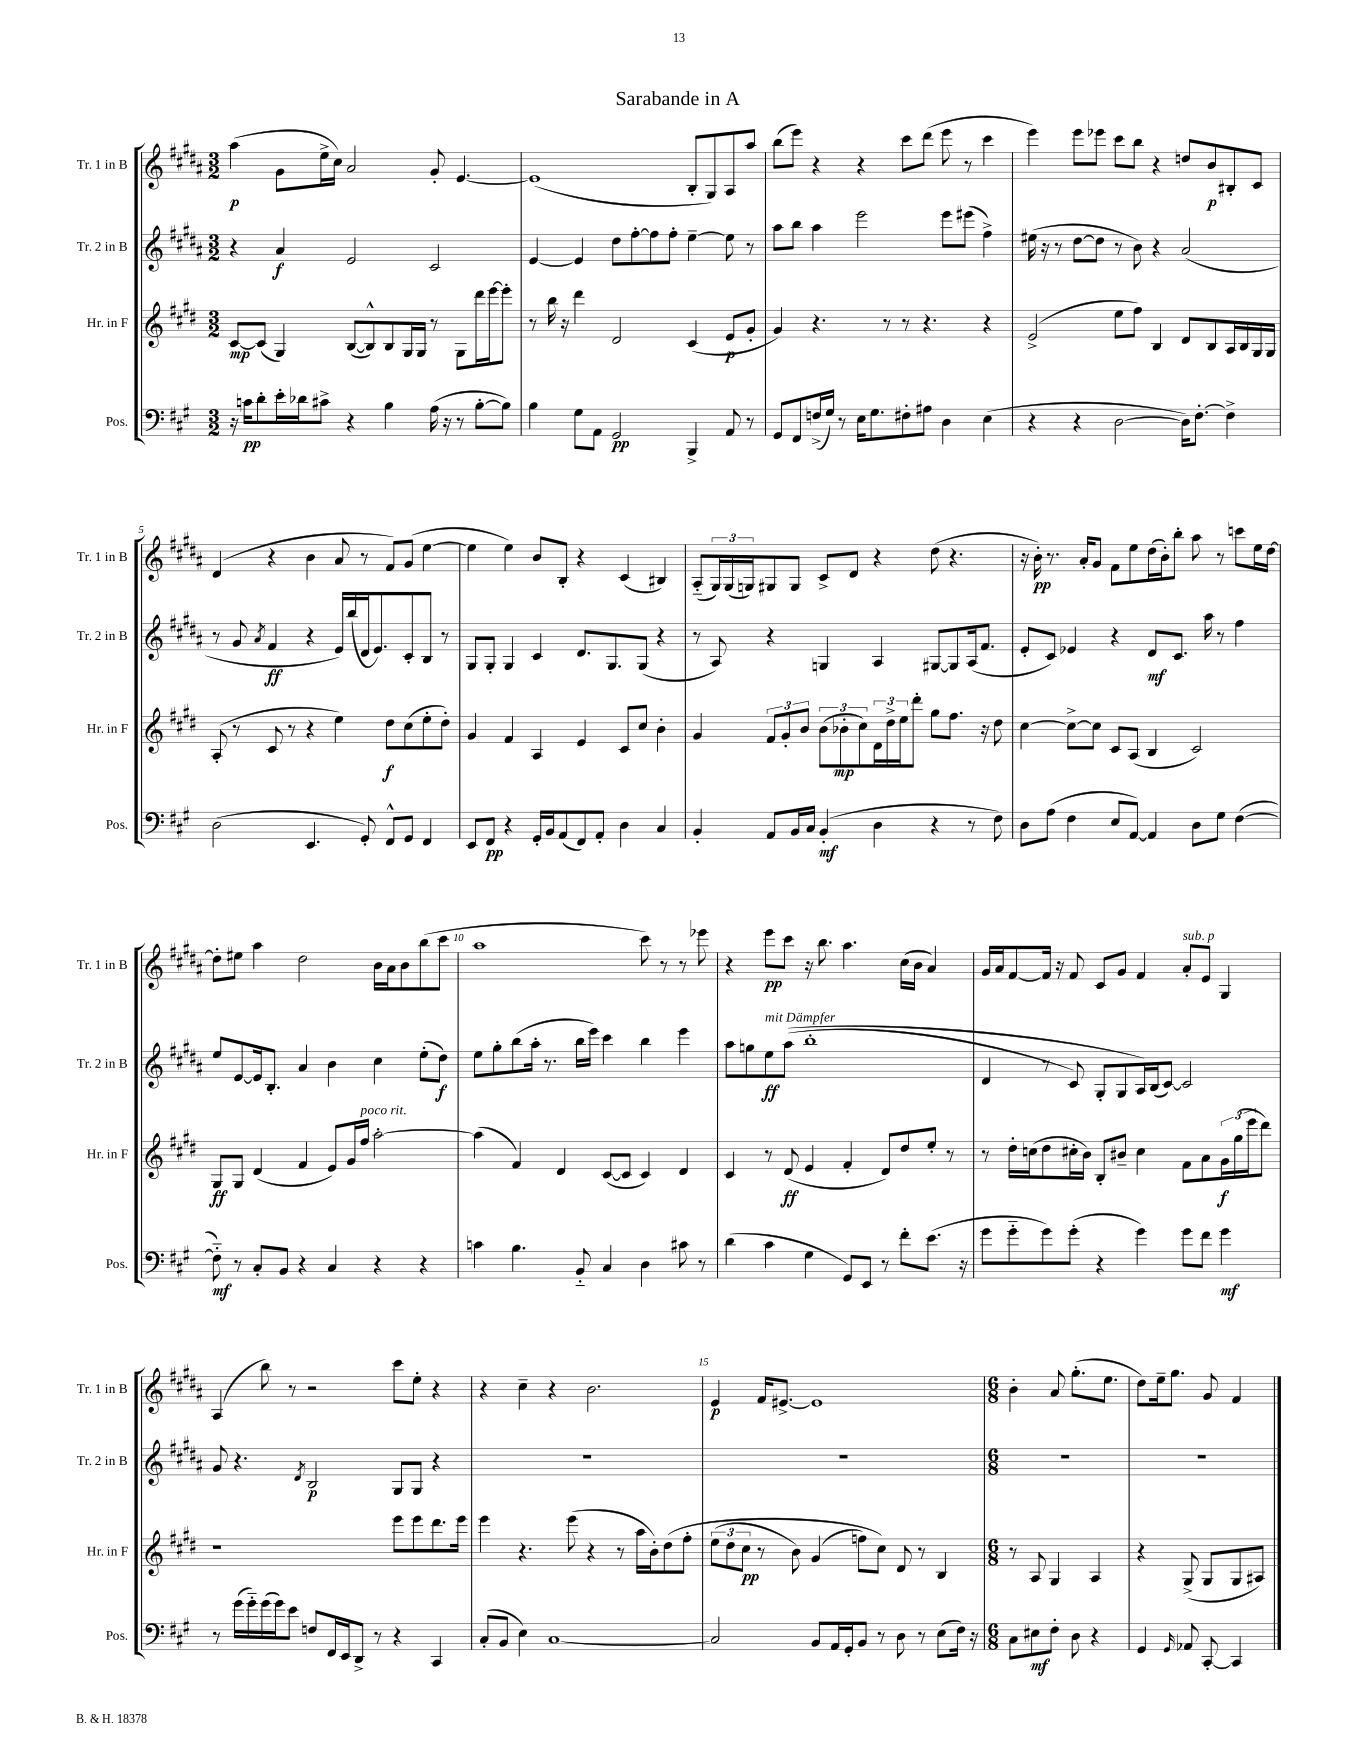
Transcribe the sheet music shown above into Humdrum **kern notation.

**kern	**dynam	**kern	**dynam	**kern	**dynam	**kern	**dynam
*part4	*part4	*part3	*part3	*part2	*part2	*part1	*part1
*staff4	*staff4	*staff3	*staff3	*staff2	*staff2	*staff1	*staff1
*I"Pos.	*	*I"Hr. in F	*	*I"Tr. 2 in B	*	*I"Tr. 1 in B	*
*I'Pos.	*	*I'Hr. in F	*	*I'Tr. 2 in B	*	*I'Tr. 1 in B	*
*clefF4	*	*clefG2	*	*clefG2	*	*clefG2	*
*k[f#c#g#]	*	*k[f#c#g#d#]	*	*k[f#c#g#d#a#]	*	*k[f#c#g#d#a#]	*
*M3/2	*	*M3/2	*	*M3/2	*	*M3/2	*
=1	=1	=1	=1	=1	=1	=1	=1
16r	.	[8c#/L	mp	4r	.	(4aa#\	p
16cn\KL	pp	.	.	.	.	.	.
8d'\	.	(8c#/J]	.	.	.	.	.
16e'\L	.	4G#/)	.	4a#/	f	8g#\L	.
16d-X\J	.	.	.	.	.	.	.
8c#X^\J	.	.	.	.	.	16ee^\L	.
.	.	.	.	.	.	16cc#\JJ)	.
4r	.	([8B/L	.	2e/	.	2a#/	.
.	.	8B^^/])	.	.	.	.	.
4B\	.	8B/	.	.	.	.	.
.	.	16G#/L	.	.	.	.	.
.	.	16G#/JJ	.	.	.	.	.
(16A\	.	8r	.	2c#/	.	8g#'/	.
16r	.	.	.	.	.	.	.
8r	.	8G#\L	.	.	.	[4.e/	.
[8B'\L	.	16ddd#\L	.	.	.	.	.
.	.	[16eee\J	.	.	.	.	.
8B\J])	.	8eee'\J]	.	.	.	.	.
=2	=2	=2	=2	=2	=2	=2	=2
4B\	.	8r	.	[4e/	.	(1e]	.
.	.	16bb\	.	.	.	.	.
.	.	16r	.	.	.	.	.
8G#\L	.	4ddd#\	.	4e/]	.	.	.
8AA\J	.	.	.	.	.	.	.
2GG#/	pp	2d#/	.	8dd#\L	.	.	.
.	.	.	.	[8ff#'\	.	.	.
.	.	.	.	8ff#\]	.	.	.
.	.	.	.	8ff#'\J	.	.	.
4BBB^/	.	(4c#/	.	[4ee~\	.	8B'/L	.
.	.	.	.	.	.	8G#/)	.
8AA/	.	8e/L	p	8ee\]	.	8A#/	.
8r	.	8g#'/J	.	8r	.	8aa#/J	.
=3	=3	=3	=3	=3	=3	=3	=3
8GG#/L	.	4g#/)	.	8aa#\L	.	(8bb\L	.
8FF#/	.	.	.	8bb\J	.	8eee\J)	.
(16Fn^/L	.	4.r	.	4aa#\	.	4r	.
16G#/JJ)	.	.	.	.	.	.	.
8r	.	.	.	.	.	.	.
16E\KL	.	.	.	2eee\	.	4r	.
8.G#\	.	.	.	.	.	.	.
.	.	8r	.	.	.	.	.
8F#X'\	.	8r	.	.	.	8ccc#\L	.
8A#X\J	.	4.r	.	.	.	(8ddd#\J	.
4D\	.	.	.	8eee\L	.	8eee\	.
.	.	.	.	(8eee#X\J	.	8r	.
(4E\	.	4r	.	4ff#^\)	.	4ccc#\	.
=4	=4	=4	=4	=4	=4	=4	=4
4r	.	(2e^/	.	(16ee#X\	.	4eee\)	.
.	.	.	.	16r	.	.	.
.	.	.	.	8r	.	.	.
4r	.	.	.	[8dd#\L	.	8eee\L	.
.	.	.	.	8dd#\J]	.	8eee-X\J	.
[2D\	.	8ee\L	.	8r	.	8ccc#\L	.
.	.	8ff#\J)	.	8b\)	.	8bb\J	.
.	.	4B/	.	4r	.	4r	.
16D\KL])	.	8d#/L	.	(2a#/	.	8ddn/L	.
[8.F#'\J	.	.	.	.	.	.	.
.	.	8B/	.	.	.	8b/	p
4F#^\]	.	16A/L	.	.	.	8B#X'/	.
.	.	16B/	.	.	.	.	.
.	.	16G#/	.	.	.	8c#/J	.
.	.	16G#/JJ	.	.	.	.	.
!!LO:LB:g=z
=5	=5	=5	=5	=5	=5	=5	=5
(2D\	.	(8A'/	.	8r	.	(4d#/	.
.	.	8r	.	8g#/	.	.	.
.	.	.	.	8qa#/	.	.	.
.	.	8c#/	.	4f#/	ff	4r	.
.	.	8r	.	.	.	.	.
4.EE/	.	4r	.	4r	.	4b\	.
.	.	4ee\)	.	16e/LL)	.	8a#/	.
.	.	.	.	(16bb/	.	.	.
8GG#'/)	.	.	.	16d#/J	.	8r	.
.	.	.	.	8.e/)	.	.	.
8FF#^^/L	.	8dd#\L	f	.	.	8f#/L)	.
8GG#/J	.	(8cc#\	.	8c#'/	.	(8g#/J	.
4FF#/	.	8ee'\	.	8B/J	.	[4ee\	.
.	.	8dd#'\J)	.	8r	.	.	.
=6	=6	=6	=6	=6	=6	=6	=6
8EE/L	.	4g#/	.	8G#/L	.	4ee\]	.
8FF#/J	pp	.	.	8G#'/J	.	.	.
4r	.	4f#/	.	4G#/	.	4ee\)	.
16GG#'/LL	.	4A/	.	4c#/	.	8b/L	.
16BB/J	.	.	.	.	.	.	.
(8AA/	.	.	.	.	.	8B'/J	.
8FF#/)	.	4e/	.	8.d#/L	.	4r	.
8AA'/J	.	.	.	.	.	.	.
.	.	.	.	8.G#/	.	.	.
4D\	.	8c#/L	.	.	.	(4c#/	.
.	.	8cc#/J	.	(8G#/J	.	.	.
4C#/	.	4b'\	.	4r	.	4B#X/)	.
=7	=7	=7	=7	=7	=7	=7	=7
4BB'/	.	4g#/	.	8r	.	(8A#/L	.
.	.	.	.	8A#/)	.	24G#/L)	.
.	.	.	.	.	.	(24G#/	.
.	.	.	.	.	.	24Gn/J)	.
8AA/L	.	12f#/L	.	4r	.	8G#X/	.
.	.	12g#'/	.	.	.	.	.
16BB/L	.	.	.	.	.	8G#/J	.
.	.	12b/J	.	.	.	.	.
16C#/JJ	.	.	.	.	.	.	.
(4BB'/	mf	(12b\L	.	4Gn/	.	8c#^/L	.
.	.	12b-X'\	mp	.	.	.	.
.	.	.	.	.	.	8d#/J	.
.	.	12cc#\)	.	.	.	.	.
4D\	.	24d#\L	.	4A#/	.	4r	.
.	.	24dd#^\	.	.	.	.	.
.	.	24ee\J	.	.	.	.	.
.	.	8ddd#'\J	.	.	.	.	.
4r	.	8gg#\L	.	[8G#X/L	.	(8dd#\	.
.	.	8.ff#\J	.	8G#/]	.	4.r	.
8r	.	.	.	(16A#/k	.	.	.
.	.	16r	.	8.f#/J	.	.	.
8F#\)	.	8dd#\	.	.	.	.	.
=8	=8	=8	=8	=8	=8	=8	=8
8D\L	.	[4cc#\	.	8e'/L	.	16r	.
.	.	.	.	.	.	16b'\)	pp
(8A\J	.	.	.	8c#/J)	.	8.r	.
4F#\	.	8cc#^\L_	.	4e-X/	.	.	.
.	.	.	.	.	.	16a#'/KL	.
.	.	8cc#\J]	.	.	.	8g#/J	.
8E/L	.	8c#/L	.	4r	.	8f#\L	.
[8AA/J)	.	(8A/J	.	.	.	8ee\	.
4AA/]	.	4B/	.	8d#/L	mf	(16dd#\L	.
.	.	.	.	.	.	16b'\J)	.
.	.	.	.	8.c#/J	.	8bb'\J	.
8D\L	.	2c#/)	.	.	.	8aa#\	.
.	.	.	.	16aa#\	.	.	.
8G#\J	.	.	.	8r	.	8r	.
([4F#\	.	.	.	4ff#\	.	8cccn\L	.
.	.	.	.	.	.	16ee\L	.
.	.	.	.	.	.	[16dd#\JJ	.
!!LO:LB:g=z
=9	=9	=9	=9	=9	=9	=9	=9
8F#\])	mf	8G#/L	ff	8ee/L	.	8dd#'\L]	.
8r	.	8G#/J	.	[8e/	.	8ee#X\J	.
8C#'/L	.	(4d#/	.	16e/k]	.	4aa#\	.
.	.	.	.	8.B'/J	.	.	.
8BB/J	.	.	.	.	.	.	.
4r	.	4f#/	.	4a#/	.	2dd#\	.
4C#/	.	8e/L)	.	4b\	.	.	.
.	.	16g#/L	.	.	.	.	.
!	!	!LO:TX:a:i:t=poco rit.	!	!	!	!	!
.	.	16ff#/JJ	.	.	.	.	.
4r	.	[2aa'\	.	4cc#\	.	16b\LL	.
.	.	.	.	.	.	16a#\J	.
.	.	.	.	.	.	8b\	.
4r	.	.	.	(8ee'\L	.	(8bb\	.
.	.	.	.	8dd#\J)	f	8ccc#\J	.
=10	=10	=10	=10	=10	=10	=10	=10
4cn\	.	(4aa\]	.	8ee\L	.	1aa#	.
.	.	.	.	8gg#'\	.	.	.
4.B\	.	4f#/)	.	(8bb\	.	.	.
.	.	.	.	16aa#'\Jk	.	.	.
.	.	.	.	8.r	.	.	.
.	.	4d#/	.	.	.	.	.
8BB/	.	.	.	16bb\LL	.	.	.
.	.	.	.	16eee\JJ)	.	.	.
4C#/	.	([8c#/L	.	4ccc#\	.	.	.
.	.	8c#/J]	.	.	.	.	.
4D\	.	4c#/)	.	4bb\	.	8ccc#\)	.
.	.	.	.	.	.	8r	.
8c#X\	.	4d#/	.	4eee\	.	8r	.
8r	.	.	.	.	.	8eee-X\	.
=11	=11	=11	=11	=11	=11	=11	=11
(4d\	.	4c#/	.	8aa#\L	.	4r	.
.	.	.	.	8ggn\	.	.	.
!	!	!	!	!LO:TX:a:i:t=mit Dämpfer	!	!	!
4c#\	.	8r	.	8ee\	ff	8eee\L	pp
.	.	(8d#/	ff	((8aa#\J	.	8ccc#\J	.
4G#\	.	4e/	.	1bb'	.	16r	.
.	.	.	.	.	.	8.bb\	.
8GG#/L)	.	4f#'/	.	.	.	4.aa#\	.
8EE/J	.	.	.	.	.	.	.
8r	.	8d#/L)	.	.	.	.	.
8f#'\L	.	8dd#/	.	.	.	(16cc#\LL	.
.	.	.	.	.	.	16b\JJ	.
(8.e\J	.	8ee'/J	.	.	.	4a#/)	.
.	.	8r	.	.	.	.	.
16r	.	.	.	.	.	.	.
=12	=12	=12	=12	=12	=12	=12	=12
8g#\L	.	8r	.	4d#/	.	16g#/LL	.
.	.	.	.	.	.	16a#/J	.
8g#\	.	16dd#'\LL	.	.	.	[8f#/	.
.	.	(16ccn\J	.	.	.	.	.
8g#\)	.	8dd#\	.	8r	.	16f#/Jk]	.
.	.	.	.	.	.	16r	.
(8g#'\J	.	16cc#X'\L	.	8c#/)	.	8f#/	.
.	.	16b\JJ)	.	.	.	.	.
4r	.	8B'/L	.	8G#'/L	.	8c#/L	.
.	.	8b#X~/J	.	8G#/	.	8g#/J	.
4g#\)	.	4cc#\	.	16A#/L)	.	4f#/	.
.	.	.	.	(16B/J	.	.	.
.	.	.	.	[8c#/J)	.	.	.
!	!	!	!	!	!	!LO:TX:a:i:t=sub. p	!
8g#\L	.	8f#\L	.	2c#/]	.	8a#'/L	.
8f#\J	.	8a\	.	.	.	8e/J	.
4g#\	mf	24g#\L	f	.	.	4G#/	.
.	.	(24gg#\	.	.	.	.	.
.	.	24eee\J	.	.	.	.	.
.	.	8ddd#\J)	.	.	.	.	.
!!LO:LB:g=z
=13	=13	=13	=13	=13	=13	=13	=13
8r	.	1r	.	8g#/	.	(4A#/	.
(16g#\LL	.	.	.	4.r	.	.	.
16g#\)	.	.	.	.	.	.	.
(16g#\	.	.	.	.	.	8bb\)	.
16g#\J)	.	.	.	.	.	.	.
8e\J	.	.	.	.	.	8r	.
.	.	.	.	8qd#/	.	.	.
8Fn/L	.	.	.	2B/	p	2r	.
16FF#/L	.	.	.	.	.	.	.
16EE/J	.	.	.	.	.	.	.
8DD^/J	.	.	.	.	.	.	.
8r	.	.	.	.	.	.	.
4r	.	8eee\L	.	8G#/L	.	8ccc#\L	.
.	.	8eee\	.	8G#/J	.	8ee'\J	.
4CC#/	.	8.ddd#\	.	4r	.	4r	.
.	.	16eee\Jk	.	.	.	.	.
=14	=14	=14	=14	=14	=14	=14	=14
(8C#'/L	.	4eee\	.	1.r	.	4r	.
8BB/J	.	.	.	.	.	.	.
4E\)	.	4.r	.	.	.	4cc#~\	.
[1C#	.	.	.	.	.	4r	.
.	.	(8eee\	.	.	.	.	.
.	.	4r	.	.	.	2.b\	.
.	.	8r	.	.	.	.	.
.	.	16aa\LL	.	.	.	.	.
.	.	16b'\J)	.	.	.	.	.
.	.	(8dd#\	.	.	.	.	.
.	.	8ff#'\J	.	.	.	.	.
=15	=15	=15	=15	=15	=15	=15	=15
2C#/]	.	(12ee\L	.	1.r	.	4e/	p
.	.	12dd#\	.	.	.	.	.
.	.	12cc#\J	pp	.	.	.	.
.	.	8r	.	.	.	16f#/KL	.
.	.	.	.	.	.	[8.e#X^/J	.
.	.	8b\)	.	.	.	.	.
8BB/L	.	(4g#/	.	.	.	1e#]	.
16AA/L	.	.	.	.	.	.	.
16GG#'/J	.	.	.	.	.	.	.
8BB/J	.	8ffn\L)	.	.	.	.	.
8r	.	8cc#\J)	.	.	.	.	.
8D\	.	8d#/	.	.	.	.	.
8r	.	8r	.	.	.	.	.
(8E\L	.	4B/	.	.	.	.	.
16F#\Jk)	.	.	.	.	.	.	.
16r	.	.	.	.	.	.	.
=16	=16	=16	=16	=16	=16	=16	=16
*M6/8	*	*M6/8	*	*M6/8	*	*M6/8	*
8C#\L	.	8r	.	2.r	.	4b'\	.
8E#X\	mf	8A/	.	.	.	.	.
8F#'\J	.	4G#/	.	.	.	8a#/	.
8D\	.	.	.	.	.	(8.gg#'\L	.
4r	.	4A/	.	.	.	.	.
.	.	.	.	.	.	8.ee\J	.
=17	=17	=17	=17	=17	=17	=17	=17
4GG#/	.	4r	.	2.r	.	8dd#\L)	.
.	.	.	.	.	.	16ee~\k	.
.	.	.	.	.	.	8.gg#\J	.
16qqGG#/	.	.	.	.	.	.	.
8AA-X/	.	(8G#^/	.	.	.	.	.
[8CC#'/	.	8G#/L	.	.	.	8g#/	.
4CC#/]	.	8G#/	.	.	.	4f#/	.
.	.	8A#X/J)	.	.	.	.	.
==	==	==	==	==	==	==	==
*-	*-	*-	*-	*-	*-	*-	*-
